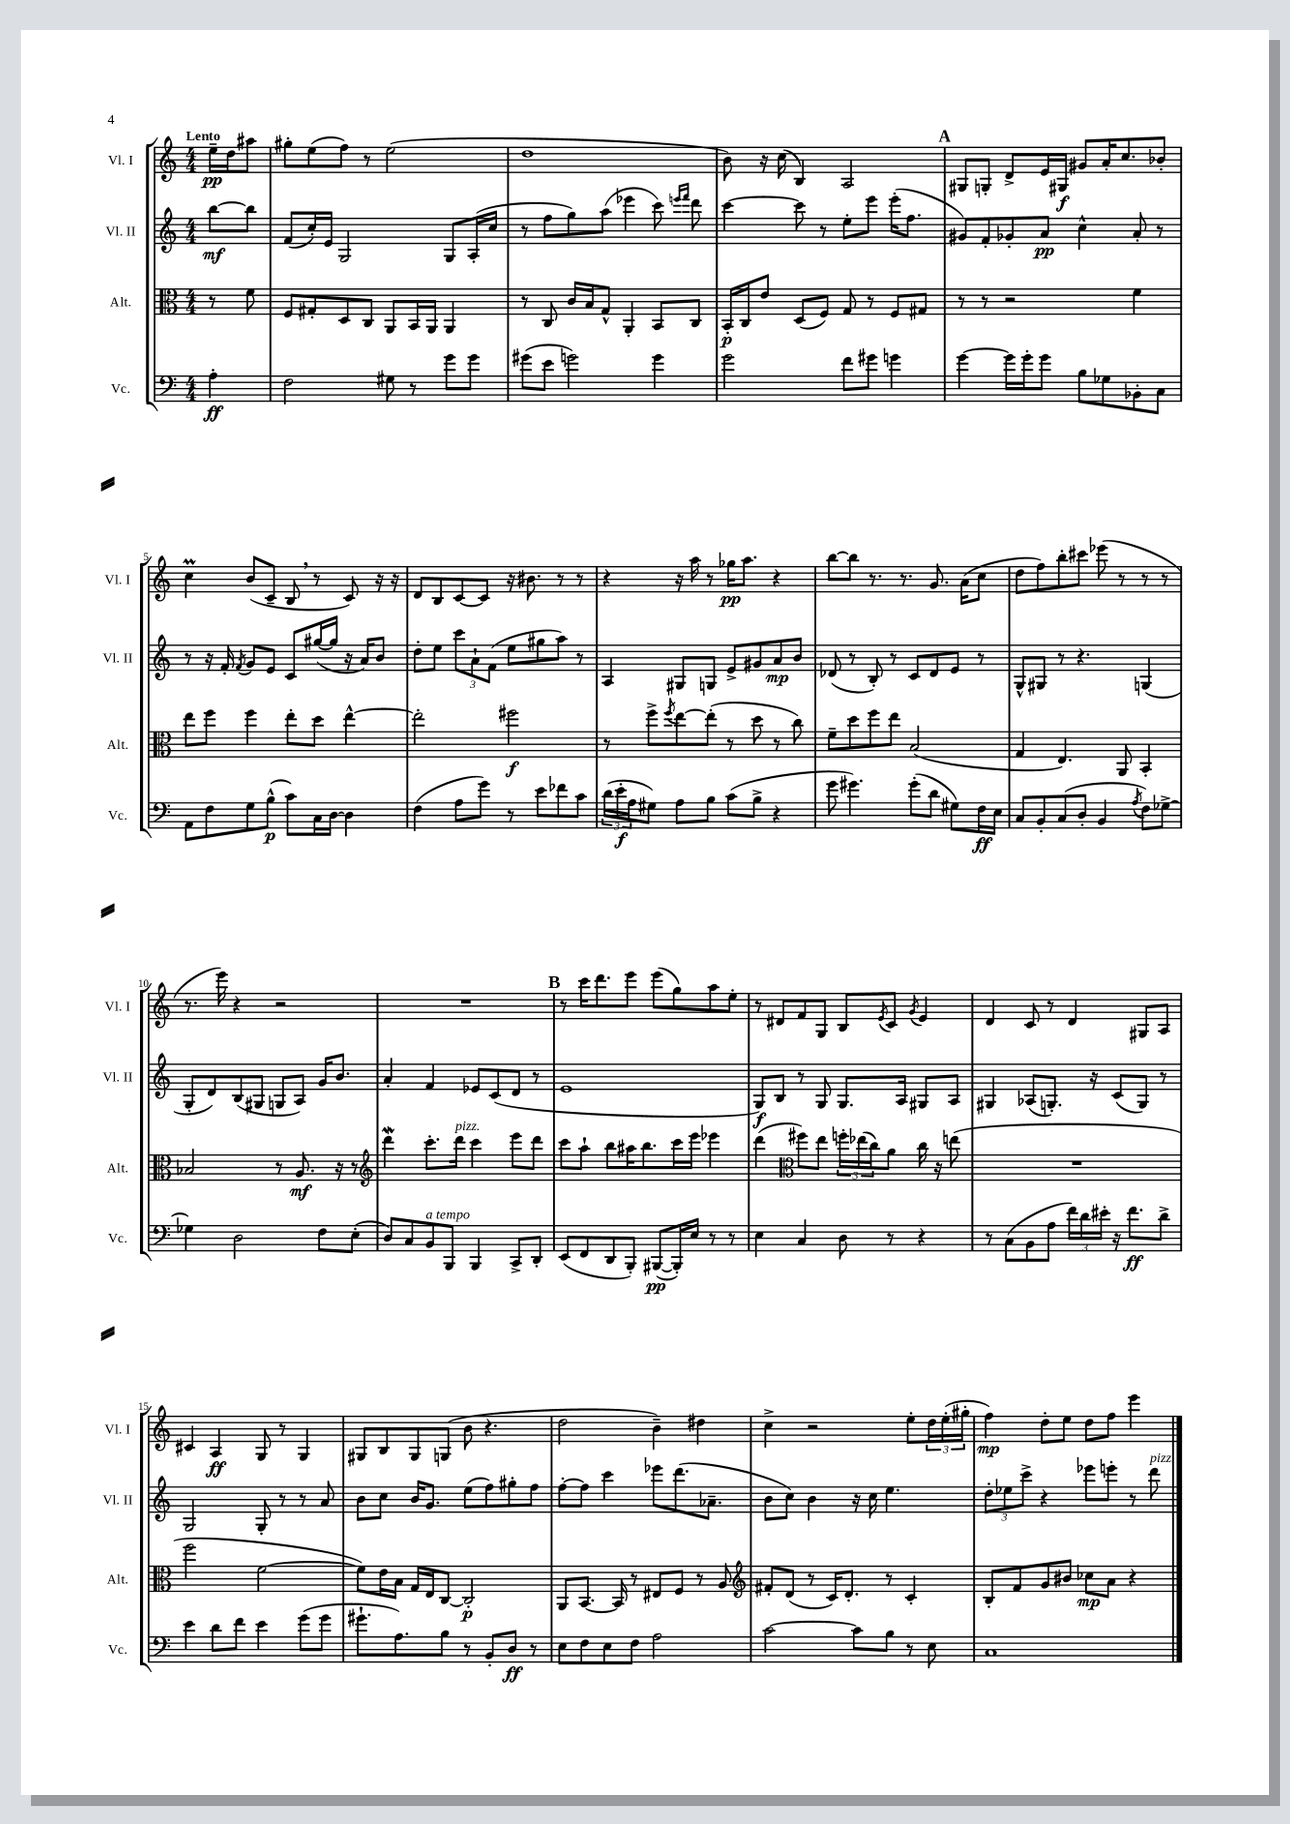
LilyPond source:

<<
\new StaffGroup <<
\new Staff = "s0" \with { instrumentName = "Vl. I" shortInstrumentName = "Vl. I" } {
    \clef treble \key c \major \numericTimeSignature \time 4/4 \partial 4 \tempo "Lento"
    e''16--\pp d''16 ais''8 |
    gis''8-. e''8( f''8) r8 e''2( |
    d''1 |
    b'8) r16 c''16( b4) a2 |
    \mark \markup { \bold "A" } gis8 g8-. d'8-> e'16 gis16\f gis'8 a'16-. c''8. bes'8-. |
    c''4\prall b'8( c'8-- b8 \breathe r8 c'8) r16 r16 |
    d'8 b8 c'8~ c'8 r16 bis'8. r8 r8 |
    r4 r16 a''16 r8 ges''16\pp a''8. r4 |
    b''8~ b''8 r8. r8. g'8. a'16( c''8 |
    d''8 f''8) b''8-. cis'''8 ees'''8( r8 r8 r8 |
    r8. e'''16) r4 r2 |
    R1 |
    \mark \markup { \bold "B" } r8 c'''16 d'''8. e'''8 e'''8( g''8) a''8 e''8-. |
    r8 dis'8 f'8 g8 b8 \acciaccatura { e'8 } c'8 \acciaccatura { g'8 } e'4 |
    d'4 c'8 r8 d'4 gis8 a8 |
    cis'4 a4\ff g8 r8 g4 |
    gis8 b8 gis8 g8( b'8 r4. |
    d''2 b'4--) dis''4 |
    c''4-> r2 e''8-. \tuplet 3/2 { d''16 e''16-.( gis''16-. } |
    f''4\mp) d''8-. e''8 d''8 f''8 e'''4 \bar "|." |
}
\new Staff = "s1" \with { instrumentName = "Vl. II" shortInstrumentName = "Vl. II" } {
    \clef treble \key c \major \numericTimeSignature \time 4/4 \partial 4
    b''8~\mf b''8 |
    f'8( c''16-.) e'16 g2 g8 a16-.( c''16 |
    r8 f''8 g''8) a''8( ees'''4 c'''8) \grace { e'''16 f'''16 } d'''8 |
    c'''4~ c'''8 r8 e''8-. e'''8 e'''16-.( f''8. |
    \mark \markup { \bold "A" } gis'8) f'8-. ges'8-. a'8\pp c''4-^ a'8-. r8 |
    r8 r16 f'16-. \acciaccatura { f'8 } g'8 e'8 c'8 gis''16~( gis''16 r16 a'16) b'8 |
    d''8-. e''8 \tuplet 3/2 { c'''8 a'8-! f'8( } e''8 gis''8 a''8) r8 |
    a4 gis8 g8 e'8-> gis'8 a'8\mp b'8 |
    des'8( r8 b8-.) r8 c'8 des'8 e'8 r8 |
    g8-^ gis8 r8 r4. g4( |
    g8-. d'8) b8( gis8 g8 a8) g'16 b'8. |
    a'4-. f'4 ees'8 c'8( d'8 r8 |
    \mark \markup { \bold "B" } e'1 |
    g8\f) b8 r8 g8 g8. a16 gis8 a8 |
    gis4 aes8( g8.-.) r16 c'8( g8) r8 |
    g2 g8-. r8 r8 a'8 |
    b'8 c''8 b'16 g'8. e''8( f''8) gis''8-. f''8 |
    f''8~-. f''8 c'''4 ees'''8 d'''8.( aes'8.-- |
    b'8 c''8) b'4 r16 c''16 e''4. |
    \tuplet 3/2 { d''8-. ees''8 c'''8-> } r4 ees'''8 e'''8-. r8 d'''8^\markup { \italic "pizz." } \bar "|." |
}
\new Staff = "s2" \with { instrumentName = "Alt." shortInstrumentName = "Alt." } {
    \clef alto \key c \major \numericTimeSignature \time 4/4 \partial 4
    r8 f'8 |
    f8 gis8-. d8 c8 a,8 b,16 a,16 a,4 |
    r8 c8 c'16 b16 g8-^ a,4-. b,8 c8 |
    b,16-.\p c16 e'8 d8( f8) g8 r8 f8 gis8 |
    \mark \markup { \bold "A" } r8 r8 r2 f'4 |
    e''8 f''8 f''4 e''8-. d''8 e''4~-^ |
    e''2-. fis''2\f |
    r8 f''8-> \acciaccatura { f''8 } e''8~ e''8-.( r8 d''8 r8 c''8) |
    f'8-- d''8 f''8 e''8 b2( |
    g4 e4.) a,8 b,4-. |
    bes2 r8 a8.\mf r16 r8 |
    \clef treble d'''4\mordent c'''8.-. d'''16^\markup { \italic "pizz." } c'''4 e'''8 d'''8 |
    \mark \markup { \bold "B" } c'''8 a''8-! b''8 ais''16 b''8. c'''16 e'''16 ees'''4 |
    d'''4( \clef alto fis''8) e''8 \tuplet 3/2 { f''16-. ees''16( c''16) } a'8 c''16 r16 e''8( |
    R1 |
    f''2 f'2~ |
    f'8) e'16 b16 g16 e16 c8~ c2-.\p |
    a,8 b,8.~ b,16 r8 eis8 f8 r8 a8 |
    \clef treble fis'8-. d'8( r8 c'16) d'8.-. r8 c'4-. |
    b8-. f'8 g'8 bis'8 ces''8\mp a'8 r4 \bar "|." |
}
\new Staff = "s3" \with { instrumentName = "Vc." shortInstrumentName = "Vc." } {
    \clef bass \key c \major \numericTimeSignature \time 4/4 \partial 4
    a4-.\ff |
    f2 gis8 r8 g'8 g'8 |
    gis'8( e'8 g'2) g'4 |
    g'2 f'8 gis'8 g'4 |
    \mark \markup { \bold "A" } g'4~ g'16 g'16-. g'8 b8 ges8 bes,8-. c8 |
    a,8 f8 g8 b8-^\p( c'8) c16 d16~ d4 |
    f4( a8 g'8) r8 e'8 fes'8 c'8 |
    \tuplet 3/2 { d'16( e'16-.\f a16 } gis8) a8 b8 c'8( b8-> r4 |
    g'8 gis'4.) gis'8-.( d'8 gis8) f16\ff e16 |
    c8 b,8-. c8( d8-. b,4 \acciaccatura { a8 } f8) ges8~-> |
    ges4 d2 f8 e8-.( |
    d8) c8 b,8^\markup { \italic "a tempo" } b,,8 b,,4 c,8-> d,8-. |
    \mark \markup { \bold "B" } e,8( f,8 d,8 b,,8-.) bis,,8~\pp( bis,,16-.) e16 r8 r8 |
    e4 c4 d8 r8 r4 |
    r8 c8( b,8 a8 \tuplet 3/2 { f'16) d'16 eis'16-. } r16 f'8.\ff d'8-> |
    e'4 d'8 f'8 e'4 g'8( g'8 |
    gis'8.-! a8.) b8 r8 b,8-. d8\ff r8 |
    e8 f8 e8 f8 a2 |
    c'2~ c'8 b8 r8 e8 |
    c1 \bar "|." |
}
>>
>>
